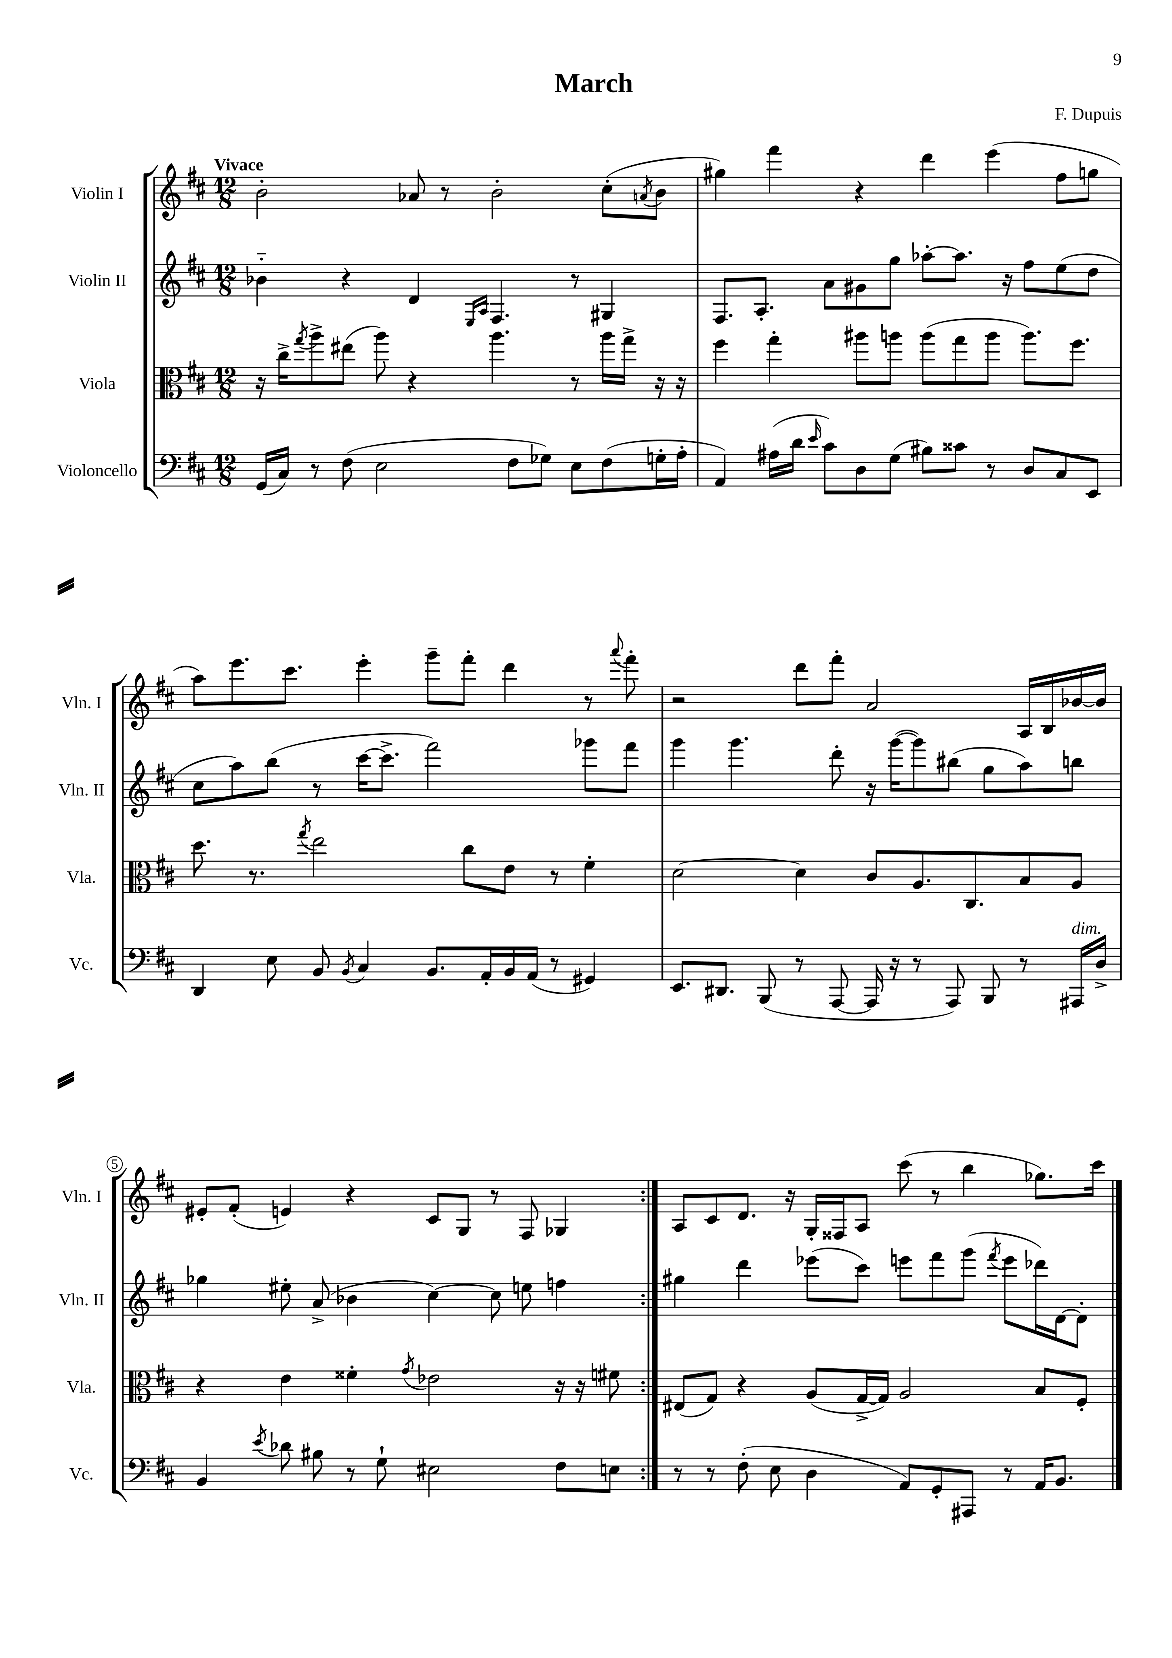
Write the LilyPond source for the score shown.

\header { title = "March" composer = "F. Dupuis" }
<<
\new StaffGroup <<
\new Staff = "s0" \with { instrumentName = "Violin I" shortInstrumentName = "Vln. I" } {
    \clef treble \key d \major \numericTimeSignature \time 12/8 \tempo "Vivace"
    \repeat volta 2 { b'2-. aes'8 r8 b'2-. cis''8-.( \acciaccatura { a'8 } b'8 |
    gis''4) fis'''4 r4 d'''4 e'''4( fis''8 g''8 |
    a''8) e'''8. cis'''8. e'''4-. g'''8-- fis'''8-. d'''4 r8 \appoggiatura { a'''8 } fis'''8-. |
    r2 d'''8 fis'''8-. a'2 a16 b16 bes'16~ bes'16 |
    eis'8-. fis'8-.( e'4) r4 cis'8 g8 r8 fis8 ges4 | }
    a8 cis'8 d'8. r16 g16-. fisis16 a8 cis'''8( r8 b''4 ges''8.) cis'''16 \bar "|." |
}
\new Staff = "s1" \with { instrumentName = "Violin II" shortInstrumentName = "Vln. II" } {
    \clef treble \key d \major \numericTimeSignature \time 12/8
    \repeat volta 2 { bes'4-_ r4 d'4 \grace { e16 a16 } fis4. r8 gis4 |
    fis8. a8.-. a'8 gis'8 g''8 aes''8~-. aes''8. r16 fis''8 e''8( d''8 |
    cis''8 a''8) b''8( r8 cis'''16~ cis'''8.-> fis'''2) ges'''8 fis'''8 |
    g'''4 g'''4. d'''8-. r16 g'''16~( g'''8) bis''8( g''8 a''8) b''8 |
    ges''4 eis''8-. a'8->( bes'4 cis''4~) cis''8 e''8 f''4 | }
    gis''4 d'''4 ees'''8( cis'''8) e'''8 fis'''8 g'''8( \acciaccatura { fis'''8 } e'''8 des'''16) d'16~ d'8-. \bar "|." |
}
\new Staff = "s2" \with { instrumentName = "Viola" shortInstrumentName = "Vla." } {
    \clef alto \key d \major \numericTimeSignature \time 12/8
    \repeat volta 2 { r16 cis''16-> \acciaccatura { g''8 } a''8-> eis''8( a''8) r4 a''4. r8 a''16 g''16-> r16 r16 |
    fis''4 g''4-. ais''8 a''8 a''8( g''8 a''8 a''8.) fis''8. |
    d''8. r8. \acciaccatura { g''8 } e''2 cis''8 e'8 r8 fis'4-. |
    d'2~ d'4 cis'8 a8. cis8. b8 a8 |
    r4 e'4 fisis'4-. \acciaccatura { g'8 } ees'2 r16 r16 fis'8 | }
    eis8( g8) r4 a8( g16~-> g16) a2 b8 fis8-. \bar "|." |
}
\new Staff = "s3" \with { instrumentName = "Violoncello" shortInstrumentName = "Vc." } {
    \clef bass \key d \major \numericTimeSignature \time 12/8
    \repeat volta 2 { g,16( cis16) r8 fis8( e2 fis8 ges8) e8 fis8( g16-. a16-. |
    a,4) ais16( d'16 \grace { e'16 } cis'8) d8 g8( bis8) cisis'8 r8 d8 cis8 e,8 |
    d,4 e8 b,8 \acciaccatura { b,8 } cis4 b,8. a,16-. b,16 a,16( r8 gis,4) |
    e,8. dis,8. b,,8( r8 a,,8~ a,,16 r16 r8 a,,8) b,,8 r8 ais,,16^\markup { \italic "dim." } d16-> |
    b,4 \acciaccatura { e'8 } des'8 bis8 r8 g8-! eis2 fis8 e8 | }
    r8 r8 fis8-.( e8 d4 a,8) g,8-. ais,,8 r8 a,16 b,8. \bar "|." |
}
>>
>>
\layout { \context { \Score \override BarNumber.break-visibility = ##(#f #t #t) barNumberVisibility = #(every-nth-bar-number-visible 5) \override BarNumber.stencil = #(make-stencil-circler 0.1 0.3 ly:text-interface::print) } }
